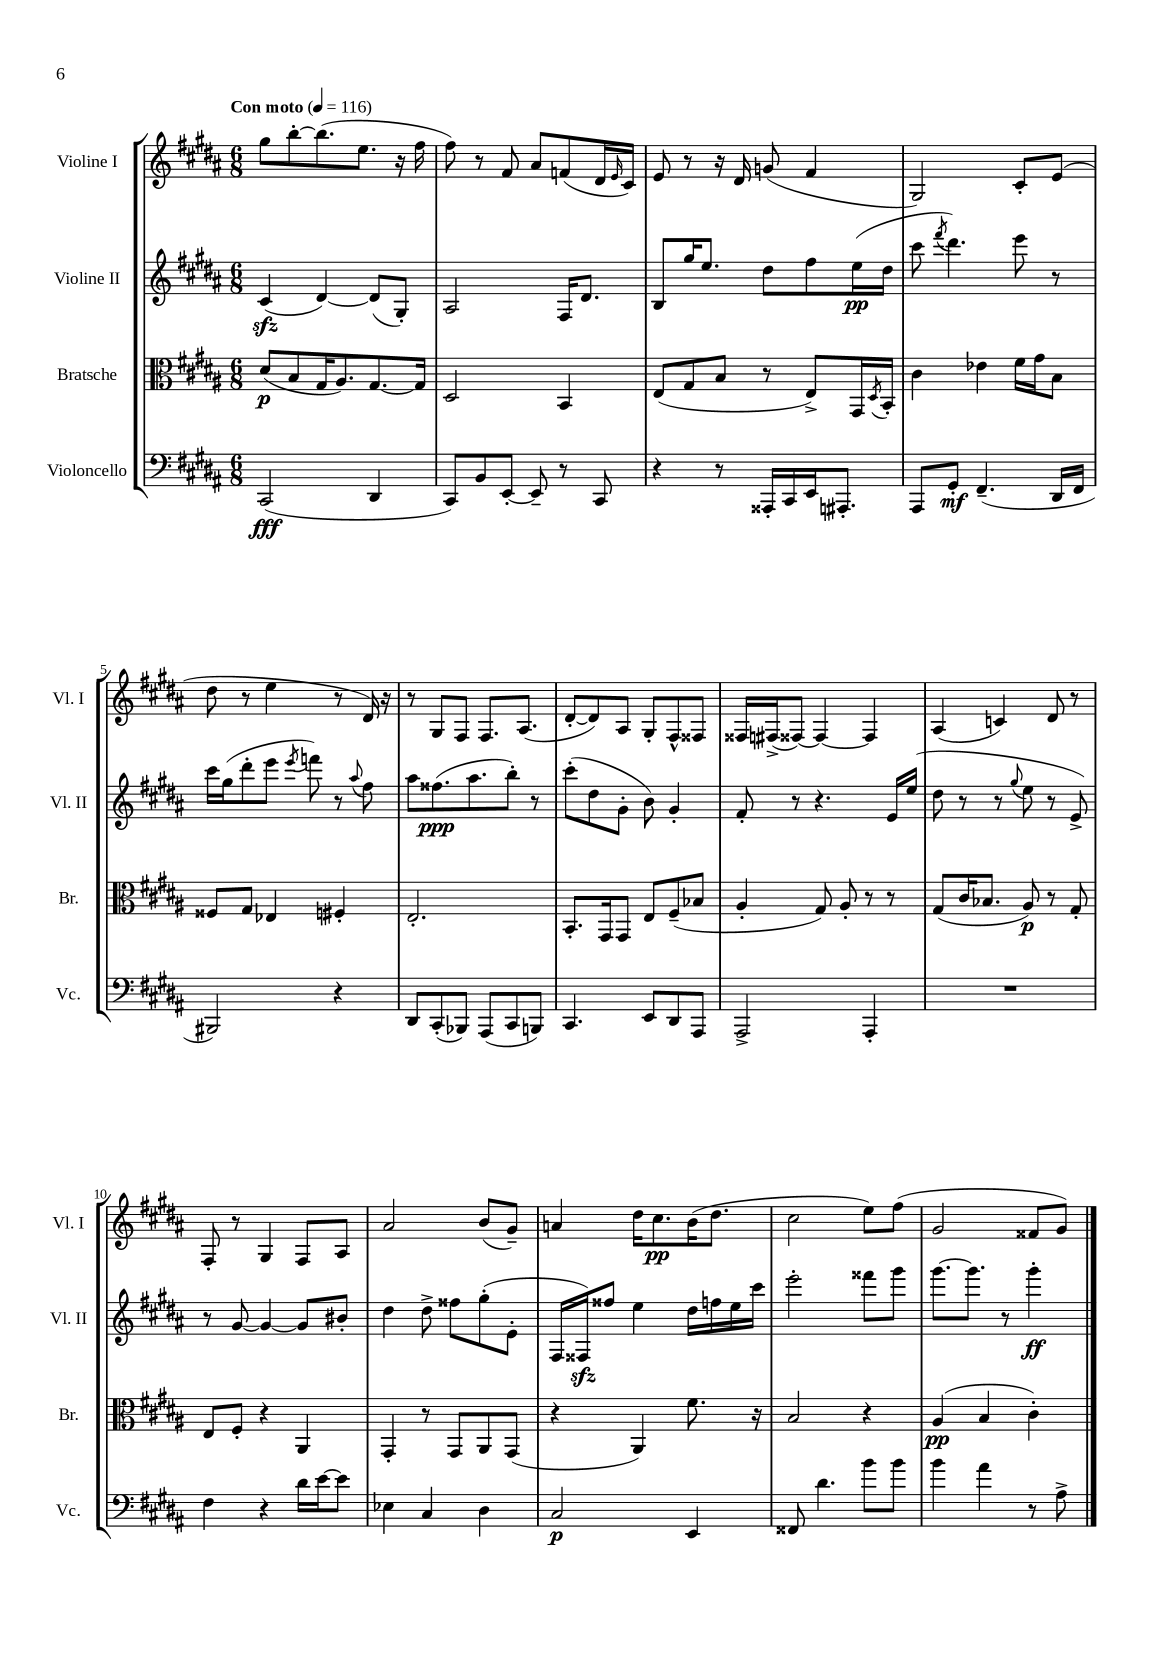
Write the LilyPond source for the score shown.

<<
\new StaffGroup <<
\new Staff = "s0" \with { instrumentName = "Violine I" shortInstrumentName = "Vl. I" } {
    \clef treble \key b \major \numericTimeSignature \time 6/8 \tempo "Con moto" 4 = 116
    gis''8 b''8~-. b''8.( e''8. r16 fis''16 |
    fis''8) r8 fis'8 ais'8 f'8( dis'16 \grace { e'16 } cis'16) |
    e'8 r8 r16 dis'16 g'8( fis'4 |
    gis2) cis'8-. e'8( |
    dis''8 r8 e''4 r8 dis'16) r16 |
    r8 gis8 fis8 fis8. ais8.( |
    dis'8~-. dis'8) ais8 gis8-. fis8-^ fisis8 |
    fisis16 fis16->( fisis8~) fisis4~ fisis4 |
    ais4( c'4) dis'8 r8 |
    fis8-. r8 gis4 fis8 ais8 |
    ais'2 b'8( gis'8--) |
    a'4 dis''16 cis''8.\pp b'16( dis''8. |
    cis''2 e''8) fis''8( |
    gis'2 fisis'8 gis'8) \bar "|." |
}
\new Staff = "s1" \with { instrumentName = "Violine II" shortInstrumentName = "Vl. II" } {
    \clef treble \key b \major \numericTimeSignature \time 6/8
    cis'4\sfz( dis'4~) dis'8( gis8-.) |
    ais2 fis16 dis'8. |
    b8 gis''16 e''8. dis''8 fis''8 e''16\pp( dis''16 |
    cis'''8 \acciaccatura { fis'''8 } dis'''4.) e'''8 r8 |
    cis'''16 gis''16( dis'''8-. e'''8 \acciaccatura { e'''8 } f'''8) r8 \appoggiatura { ais''8 } fis''8 |
    ais''8 fisis''8.\ppp( ais''8. b''8-.) r8 |
    cis'''8-.( dis''8 gis'8-. b'8) gis'4-. |
    fis'8-. r8 r4. e'16 e''16( |
    dis''8 r8 r8 \appoggiatura { gis''8 } e''8 r8 e'8->) |
    r8 gis'8~ gis'4~ gis'8 bis'8-. |
    dis''4 dis''8-> fisis''8 gis''8-.( e'8-. |
    fis16 fisis16\sfz) fisis''8 e''4 dis''16 f''16 e''16 cis'''16 |
    e'''2-. fisis'''8 gis'''8 |
    gis'''8.~ gis'''8. r8 gis'''4-.\ff \bar "|." |
}
\new Staff = "s2" \with { instrumentName = "Bratsche" shortInstrumentName = "Br." } {
    \clef alto \key b \major \numericTimeSignature \time 6/8
    dis'8\p( b8 gis16 ais8.) gis8.~ gis16 |
    dis2 b,4 |
    e8( gis8 b8 r8 e8->) gis,16 \acciaccatura { dis8 } b,16-. |
    cis'4 ees'4 fis'16 gis'16 b8 |
    fisis8 gis8 ees4 fis4-. |
    e2.-. |
    b,8.-. gis,16 gis,8 e8 fis8--( bes8 |
    ais4-. gis8) ais8-. r8 r8 |
    gis8( cis'16 bes8. ais8\p) r8 gis8-. |
    e8 fis8-. r4 ais,4 |
    gis,4-. r8 gis,8 ais,8 gis,8( |
    r4 ais,4) fis'8. r16 |
    b2 r4 |
    ais4\pp( b4 cis'4-.) \bar "|." |
}
\new Staff = "s3" \with { instrumentName = "Violoncello" shortInstrumentName = "Vc." } {
    \clef bass \key b \major \numericTimeSignature \time 6/8
    cis,2\fff( dis,4 |
    cis,8) b,8 e,8~-. e,8-- r8 cis,8 |
    r4 r8 aisis,,16-. cis,16 e,16 ais,,8.-. |
    ais,,8 gis,8-.\mf fis,4.--( dis,16 fis,16 |
    bis,,2) r4 |
    dis,8 cis,8-.( bes,,8) ais,,8( cis,8 b,,8) |
    cis,4. e,8 dis,8 ais,,8 |
    ais,,2-> ais,,4-. |
    R2. |
    fis4 r4 dis'16 e'16~ e'8 |
    ees4 cis4 dis4 |
    cis2\p e,4 |
    fisis,8 dis'4. b'8 b'8 |
    b'4 ais'4 r8 ais8-> \bar "|." |
}
>>
>>
